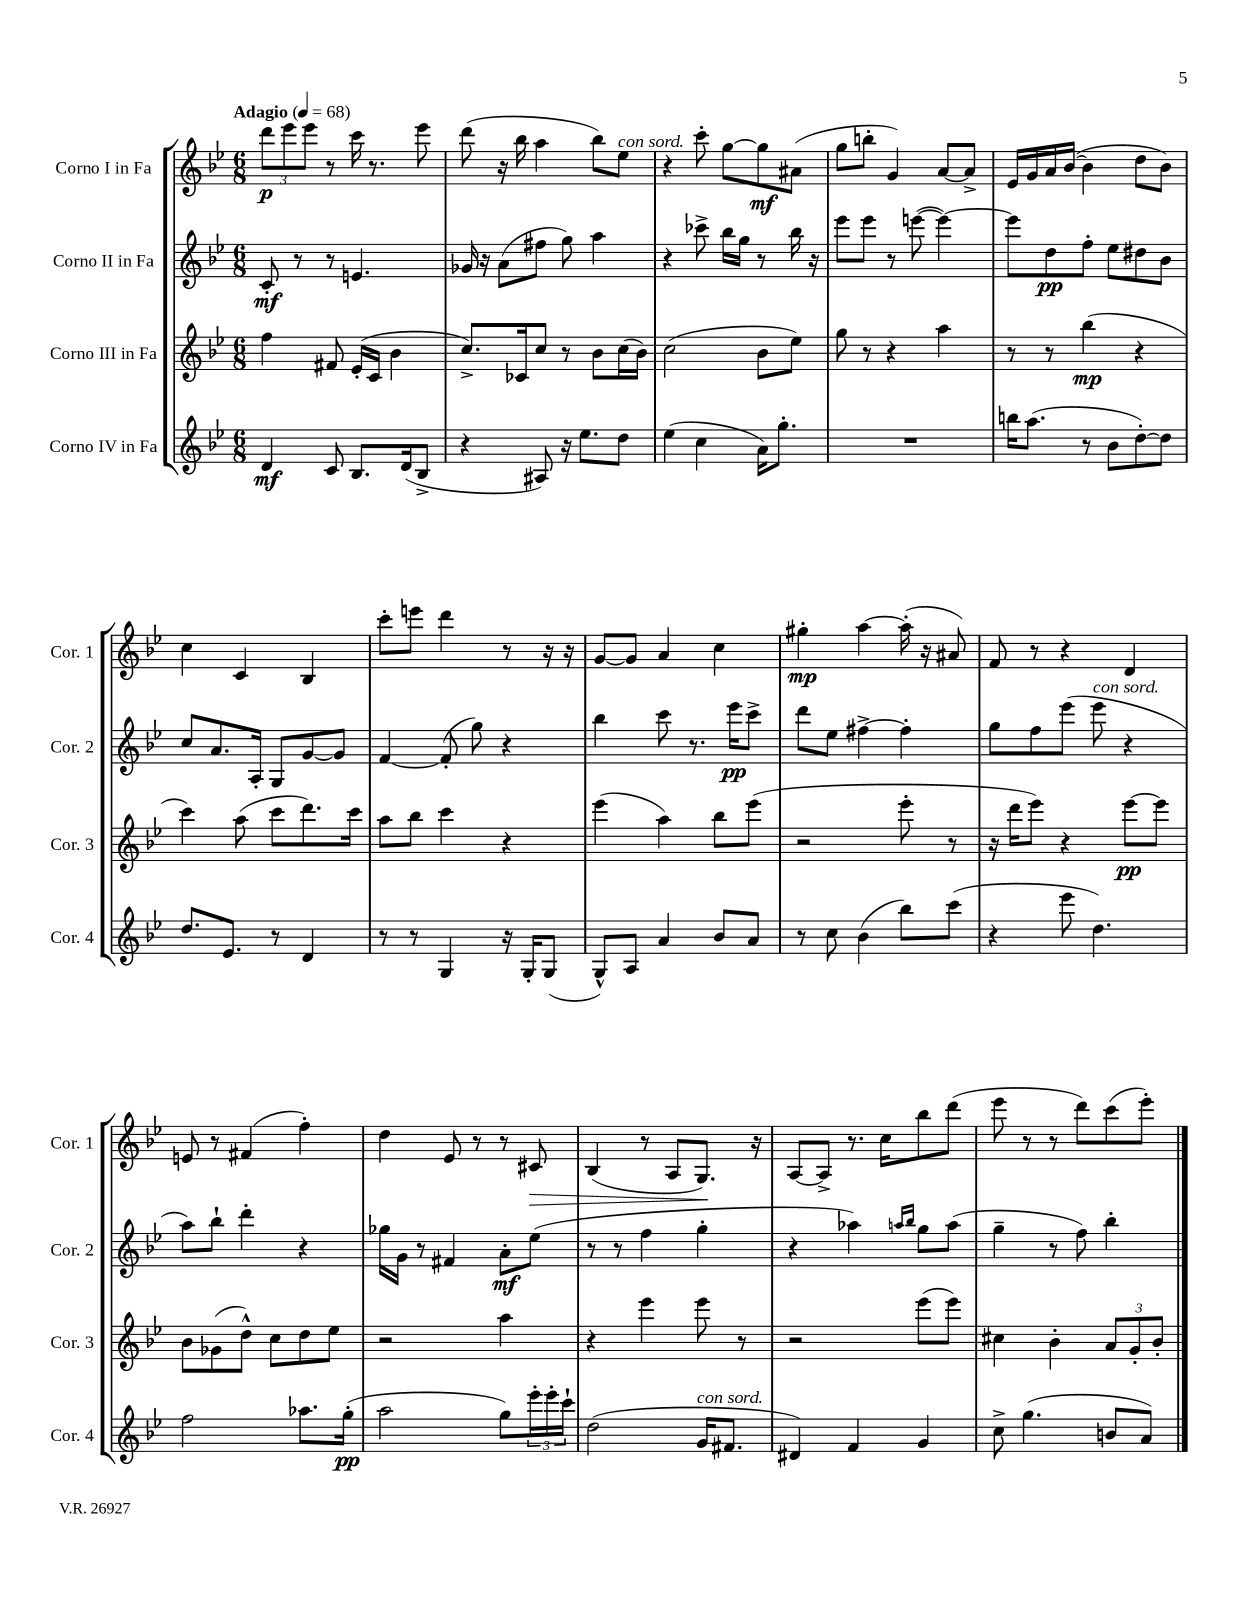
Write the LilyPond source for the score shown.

<<
\new StaffGroup <<
\new Staff = "s0" \with { instrumentName = "Corno I in Fa" shortInstrumentName = "Cor. 1" } {
    \clef treble \key bes \major \numericTimeSignature \time 6/8 \tempo "Adagio" 4 = 68
    \tuplet 3/2 { d'''8\p ees'''8 ees'''8 } r8 c'''16 r8. ees'''8 |
    d'''8( r16 bes''16 a''4 bes''8) ees''8^\markup { \italic "con sord." } |
    r4 c'''8-. g''8~ g''8\mf ais'8( |
    g''8 b''8-. g'4) a'8~ a'8-> |
    ees'16 g'16 a'16 bes'16~( bes'4 d''8 bes'8) |
    c''4 c'4 bes4 |
    c'''8-. e'''8 d'''4 r8 r16 r16 |
    g'8~ g'8 a'4 c''4 |
    gis''4-.\mp a''4~ a''16-.( r16 ais'8) |
    f'8 r8 r4 d'4 |
    e'8 r8 fis'4( f''4-.) |
    d''4 ees'8 r8 r8 cis'8\> |
    bes4( r8 a8 g8.\!) r16 |
    a8~ a8-> r8. c''16 bes''8 d'''8( |
    ees'''8 r8 r8 d'''8) c'''8( ees'''8-.) \bar "|." |
}
\new Staff = "s1" \with { instrumentName = "Corno II in Fa" shortInstrumentName = "Cor. 2" } {
    \clef treble \key bes \major \numericTimeSignature \time 6/8
    c'8-.\mf r8 r8 e'4. |
    ges'16 r16 a'8( fis''8 g''8) a''4 |
    r4 ces'''8-> bes''16 g''16 r8 bes''16 r16 |
    ees'''8 ees'''8 r8 e'''8~( e'''4~) |
    e'''8 d''8\pp f''8-. ees''8 dis''8 bes'8 |
    c''8 a'8. a16-. g8 g'8~ g'8 |
    f'4~ f'8-.( g''8) r4 |
    bes''4 c'''8 r8. ees'''16\pp c'''8-> |
    d'''8 ees''8 fis''4~-> fis''4-. |
    g''8 f''8 ees'''8( ees'''8^\markup { \italic "con sord." } r4 |
    a''8) bes''8-! d'''4-. r4 |
    ges''16 g'16 r8 fis'4 a'8-.\mf ees''8( |
    r8 r8 f''4 g''4-. |
    r4 aes''4) \grace { a''16 bes''16 } g''8 a''8( |
    g''4-- r8 f''8) bes''4-. \bar "|." |
}
\new Staff = "s2" \with { instrumentName = "Corno III in Fa" shortInstrumentName = "Cor. 3" } {
    \clef treble \key bes \major \numericTimeSignature \time 6/8
    f''4 fis'8 ees'16-.( c'16 bes'4 |
    c''8.->) ces'16 c''8 r8 bes'8 c''16( bes'16) |
    c''2( bes'8 ees''8) |
    g''8 r8 r4 a''4 |
    r8 r8 bes''4\mp( r4 |
    c'''4) a''8( c'''8 d'''8.) c'''16 |
    a''8 bes''8 c'''4 r4 |
    ees'''4( a''4) bes''8 ees'''8( |
    r2 ees'''8-. r8 |
    r16 d'''16 ees'''8) r4 ees'''8~\pp ees'''8 |
    bes'8 ges'8( d''8-^) c''8 d''8 ees''8 |
    r2 a''4 |
    r4 ees'''4 ees'''8 r8 |
    r2 ees'''8( ees'''8) |
    cis''4 bes'4-. \tuplet 3/2 { a'8 g'8-. bes'8-. } \bar "|." |
}
\new Staff = "s3" \with { instrumentName = "Corno IV in Fa" shortInstrumentName = "Cor. 4" } {
    \clef treble \key bes \major \numericTimeSignature \time 6/8
    d'4\mf c'8 bes8. d'16( bes8-> |
    r4 ais8) r16 ees''8. d''8 |
    ees''4( c''4 a'16) g''8.-. |
    R2. |
    b''16 a''8.( r8 bes'8 d''8~-.) d''8 |
    d''8. ees'8. r8 d'4 |
    r8 r8 g4 r16 g16-. g8( |
    g8-^) a8 a'4 bes'8 a'8 |
    r8 c''8 bes'4( bes''8) c'''8( |
    r4 ees'''8 d''4.) |
    f''2 aes''8. g''16-.\pp( |
    a''2 g''8) \tuplet 3/2 { ees'''16-. ees'''16-. c'''16-! } |
    d''2( g'16^\markup { \italic "con sord." } fis'8. |
    dis'4) f'4 g'4 |
    c''8-> g''4.( b'8 a'8) \bar "|." |
}
>>
>>
\layout { \context { \Score \remove "Bar_number_engraver" } }
